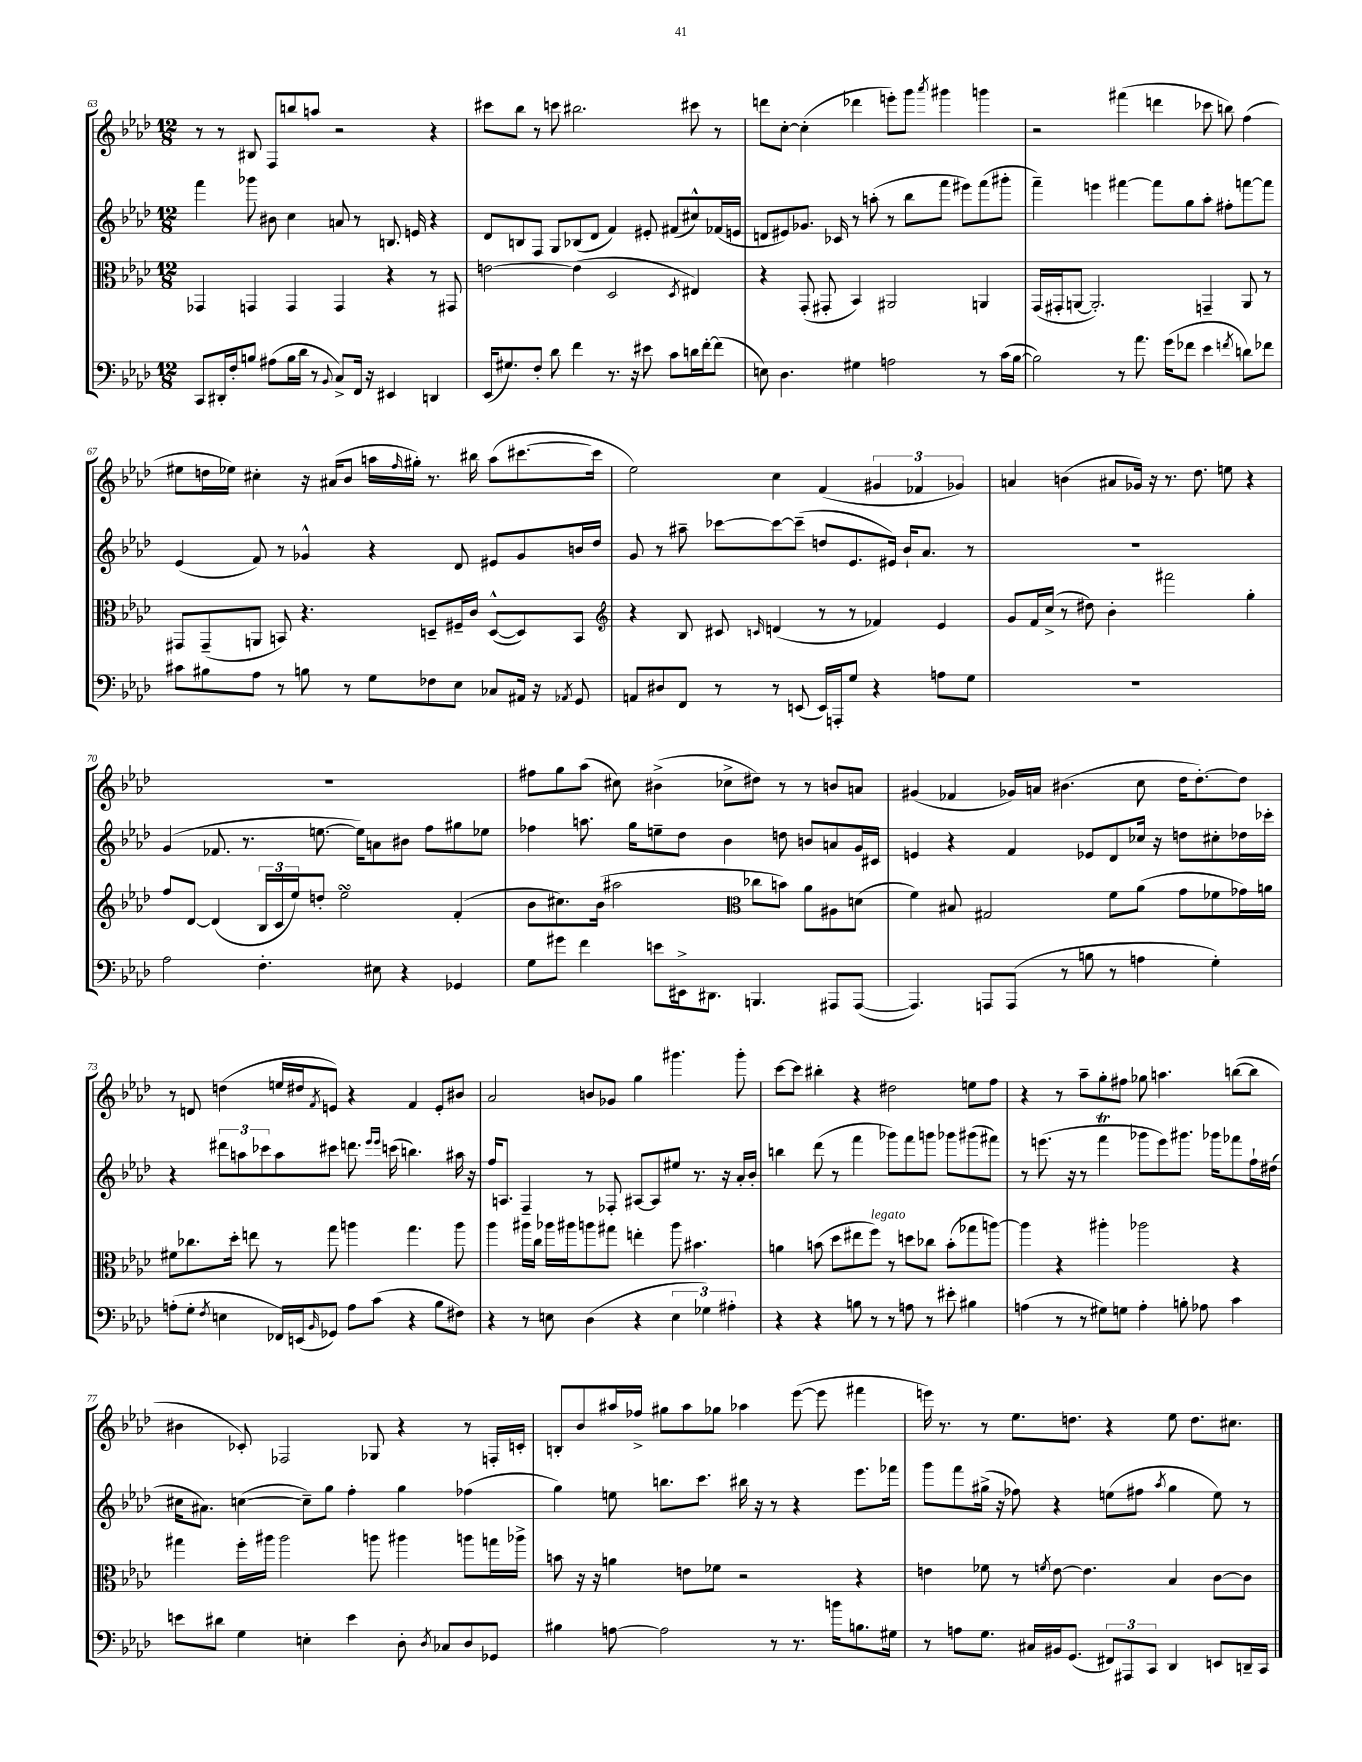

**kern	**kern	**kern	**kern
*part4	*part3	*part2	*part1
*staff4	*staff3	*staff2	*staff1
*clefF4	*clefC3	*clefG2	*clefG2
*k[b-e-a-d-]	*k[b-e-a-d-]	*k[b-e-a-d-]	*k[b-e-a-d-]
*M12/8	*M12/8	*M12/8	*M12/8
=63	=63	=63	=63
8CC/L	4GG-X/	4fff\	8r
16DD#X'/L	.	.	8r
16F'/J	.	.	.
8Bn/J	4GGn/	8ggg-X\	8B#X/
(8A#X\L	.	8b#X\	8F/L
16B\L	4GG/	4cc\	8bbn/
16d-\JJ	.	.	.
8r	.	.	8aan/J
8qqBB-/	.	.	.
8C^/L)	4GG/	8an/	2r
16FF/Jk	.	8r	.
16r	.	.	.
4EE#X/	4r	8.Bn/	.
.	.	16en/	.
4DDn/	8r	4r	4r
.	8GG#X/	.	.
=64	=64	=64	=64
(16EE-/KL	[2en\	8d-/L	8ccc#X\L
8.G#X/)	.	.	.
.	.	8Bn/	8bb-\J
8F'/J	.	8F/J	8r
8d-\	.	8G/L	8cccn\
4f\	(4e\]	(8B-X/	2.bb#X\
.	.	8d-/J	.
8.r	2D-/	4f/)	.
16r	.	.	.
8e#X\	.	8e#X'/	.
8c\L	.	(8f#X/L	.
.	8qD-/	.	.
16dn\L	4E#X/)	8cc#X^^/)	8ccc#X\
[16f'\J	.	.	.
(8f\J]	.	(16f-X/L	8r
.	.	16en/JJ	.
=65	=65	=65	=65
8En\)	4r	8dn/L	8dddn\L
4.D-\	.	8e#X/)	[8cc'\J
.	(8GG'/	8.g-X/J	(4cc'\]
.	8GG#X'/	.	.
.	.	16c-X/	.
4G#X\	4BB-/)	8r	4ddd-X\
.	.	(8aan'\	.
2An\	2AA#X/	8r	8eeen'\L)
.	.	8bb-\L	8ggg\J
.	.	.	8qaaa-/
.	.	8fff\J	4ggg#X\
.	.	8eee#X\L)	.
8r	4AAn/	(8fff\	4gggn\
(16c\LL	.	8ggg#X'\J	.
[16B-\JJ	.	.	.
=66	=66	=66	=66
2B-\])	(16GG/LL	4fff~\)	2r
.	16GG#X'/J	.	.
.	[8AAn/J	.	.
.	2.AA'/])	4eeen\	.
8r	.	[4fff#X\	(4fff#X\
8.a-\	.	.	.
.	.	8fff#\L]	4dddn\
(16g\KL	.	.	.
8f-X\J	.	8gg\	.
4e-\	4GGn~/	8aa-'\J	8ccc-X\
.	.	8ff#X'\L	8bbn\)
8qfn/	.	.	.
8dn\L)	8AA/	[8fffn\	(4ff\
8f-X\J	8r	8fff\J]	.
!!LO:LB:g=z
=67	=67	=67	=67
8c#X\L	8GG#X/L	(4e-/	8ee#X\L
8B#X\	(8GG#~/	.	16ddn\L
.	.	.	16ee-X\JJ)
8A-\J	8AAn/J	8f/)	4cc#X'\
8r	8BBn/)	8r	.
8Bn\	4.r	4g-X^^/	16r
.	.	.	(16a#X/KL
8r	.	.	8b-/J
8G\L	.	4r	16aan\LL
.	.	.	16qqff/
.	.	.	16gg#X'\JJ)
8F-X\	8Dn~/L	.	8.r
8E-\J	16F#X~/L	8d-/	.
.	16c/JJ	.	16bb#X\
8C-X/L	([8D^^/L	8e#X/L	(8aa\L
16AA#X/Jk	8D/])	8g-/	[8.ccc#X\
16r	.	.	.
8qAA-X/	.	.	.
8GG/	8BB/J	16bn/L	.
.	.	16dd-/JJ	16ccc#\Jk]
=68	=68	=68	=68
*	*clefG2	*	*
8AAn/L	4r	8g/	2ee-\)
8D#X/	.	8r	.
8FF/J	8B-/	8aa#X~\	.
8r	8c#X/	[8ccc-X\L	.
.	16qqcn/	.	.
8r	(4dn/	8ccc-\_	4cc\
(8EEn/	.	(8ccc-~\J]	.
16EE/LL)	8r	8ddn/L	(4f/
16AAAn'/J	.	.	.
8G/J	8r	8.e-/	.
4r	4f-X/)	.	6g#X/
.	.	16e#X/Jk)	.
.	.	16b-`/KL	.
.	.	.	6f-X/
.	.	8.a-/J	.
8An\L	4e-/	.	.
.	.	.	6g-X/)
8G\J	.	8r	.
=69	=69	=69	=69
1.r	8g/L	1.r	4an/
.	16f/L	.	.
.	(16cc^/JJ	.	.
.	8r	.	(4bn\
.	8dd#X\)	.	.
.	4b-'\	.	8a#X/L
.	.	.	16g-X/Jk)
.	.	.	16r
.	2fff#X\	.	8.r
.	.	.	8.dd-\
.	.	.	8een\
.	4gg'\	.	4r
!!LO:LB:g=z
=70	=70	=70	=70
2A-\	8ff/L	(4g/	1.r
.	[8d-/J	.	.
.	(4d-/]	8.f-X/	.
.	.	8.r	.
4.F'\	24B-/LL	.	.
.	24c/	.	.
.	24ee-/J)	.	.
.	8ddn'/J	[8.een\	.
.	2ee-sSSS\	.	.
.	.	16ee\KL])	.
8E#X\	.	8an\	.
4r	.	8b#X\J	.
.	.	8ff\L	.
4GG-X/	(4f'/	8gg#X\	.
.	.	8ee-X\J	.
=71	=71	=71	=71
8G\L	8b-\L	4ff-X\	8ff#X\L
8g#X\J	8.cc#X\)	.	8gg\
4f\	.	8.aan\	(8aa-\J
.	(16b-\Jk	.	.
.	2aa#X\	.	8cc#X\)
.	.	16gg\KL	.
8en\L	.	8een~\	(4b#X^\
16EE#X^\k	.	8dd-\J	.
8.DD#X\J	.	.	.
.	.	4b-\	8cc-X^\L
*	*clefC3	*	*
4.BBBn/	8cc-X\L	.	8dd#X\J)
.	8bn\J)	8ddn\	8r
.	8a-\L	8bn/L	8r
8AAA#X/L	8A#X\	8an/	8bn/L
([8AAA#/J	(8dn\J	16g/L	8an/J
.	.	16c#X/JJ	.
=72	=72	=72	=72
4.AAA#/])	4f\)	4en/	(4g#X/
.	8B#X/	4r	4f-X/
8AAAn/L	2G#X/	.	.
(8AAA/J	.	4f/	16g-X/LL)
.	.	.	16an/JJ
8r	.	.	(4.b#X\
8Bn\	.	8e-X/L	.
8r	8f\L	8d-/	.
4An\	(8a-\J	16cc-X/Jk	8cc\
.	.	16r	.
.	8g\L	8ddn\L	16dd-\KL
.	.	.	[8.dd-'\)
4G'\)	8f-X\	8cc#X'\	.
.	16g-X\L)	16dd-X\L	8dd-\J]
.	16an\JJ	16ccc-X'\JJ	.
!!LO:LB:g=z
=73	=73	=73	=73
(8An'\L	8f#X\L	4r	8r
8G'\J	8.cc-X\	.	8dn/
8qF/	.	.	.
4En\	.	12ddd#X\L	(4ddn\
.	16dd-'\Jk	.	.
.	.	12aan\	.
.	8een\	.	.
.	.	12ccc-X\	.
16FF-X/LL)	8r	8aa\	16een/LL
(16EEn/J	.	.	16dd#X/J
16qqBB-/	.	.	8qf/
8GG-X/J)	8gg\	8ccc#X\J	8en/J)
8A\L	4aan\	8.dddn\	4r
(8c\J	.	.	.
.	.	16qqeee-/LL	.
.	.	16qqeee-/JJ	.
.	.	(16cccn\	.
4r	4.gg\	4.bbn\)	4f/
8B-\L	.	.	8e'/L
8F#X\J)	8aa\	16aa#X\	8b#X/J
.	.	16r	.
=74	=74	=74	=74
4r	4aa-\	16ff/KL	2a-/
.	.	8.An/J	.
8r	16aa#X\LL	4F~/	.
.	16cc\JJ	.	.
8En\	16aa-X\LL	.	.
.	16aa#X\J	.	.
(4D-\	8aan\	8r	8bn/L
.	8gg#X\J	8F-X'/	8g-X/J
4r	4een'\	[8A#X/L	4gg\
.	.	8A#/]	.
6E\	8aa\	8ee#X/J	4.ggg#X\
.	4.b#X\	8.r	.
6G-X\)	.	.	.
.	.	16r	.
6A#X'\	.	.	.
.	.	16a-'/LL	8ggg#'\
.	.	16b-'/JJ	.
=75	=75	=75	=75
4r	4an\	4bbn\	[8ccc\L
.	.	.	8ccc\J]
4r	(8bn\	(8ddd-\	4bb#X'\
.	8dd-\L	8r	.
8Bn\	8ee#X\	4fff\	4r
!	!LO:TX:a:i:t=legato	!	!
8r	8ff\J)	.	.
8r	8r	8ggg-X\L)	2dd#X\
8An\	8ddn\L	8fff\	.
8r	8cc-X\J	8gggn\J	.
8e#X'\	(8b'\L	8ggg-X\L	.
4B#X\	8gg-X\	(8ggg#X\	8een\L
.	[8aan\J)	8fff#X\J)	8ff\J
=76	=76	=76	=76
(4An\	4aa\]	8r	4r
.	.	(8.eeen\	.
8r	4r	.	8r
.	.	16r	.
8r	.	8r	8aa-~\L
8G#X\L)	4aa#X'\	4fffT\	8gg'\
8Gn\J	.	.	8ff#X\J
4A'\	2aa-X\	8ggg-X\L	8gg-X\
.	.	8eee\)	4.aan\
8Bn'\	.	8.ggg#X\J	.
8A-X\	.	.	.
.	.	16ggg-X\KL	.
4c\	4r	8fff-X\	([8bbn\L
.	.	16ff`\L	8bb\J]
.	.	(16dd#X\JJ	.
!!LO:LB:g=z
=77	=77	=77	=77
8en\L	4gg#X\	16cc#X\KL	4b#X\
.	.	8.a#X\J)	.
8d#X\J	.	.	.
4G\	16ff'\LL	([4ccn\	8c-X'/)
.	16aa#X\JJ	.	.
.	2aa#\	.	2F-X/
4En'\	.	8cc~\L])	.
.	.	8gg\J	.
4e\	.	4ff'\	.
.	8aan\	.	8G-X/
8D-'\	4aa#X\	4gg\	4r
8qD-/	.	.	.
8C-X/L	.	.	.
8D-/	8aan\L	(4ff-X\	8r
8GG-X/J	16ggn\L	.	16Fn'/LL
.	16aa-X^\JJ	.	16cn'/JJ
=78	=78	=78	=78
4B#X\	8bn\	4gg\)	8Bn'/L
.	16r	.	8b-/
.	16r	.	.
[8An\	4an\	8een\	16aa#X/L
.	.	.	16ff-X^/JJ
2A\]	.	8.bbn\L	8gg#X\L
.	8en\L	.	8aa#\
.	.	8.ccc\J	.
.	8f-X\J	.	8gg-X\J
.	2r	16bb#X\	4aa-X\
.	.	16r	.
8r	.	8r	.
8.r	.	4r	([8eee-\
.	.	.	8eee-\]
16bn\KL	.	.	.
8.Bn\	4r	8.eee-\L	4fff#X\
16G#X\Jk	.	16fff-X\Jk	.
=79	=79	=79	=79
8r	4en\	8ggg\L	16eeen\)
.	.	.	8.r
8An\L	.	8fff\	.
8.G\J	8f-X\	(16gg#X^\Jk	8r
.	.	16r	.
.	8r	8ff-X\)	8.ee-\L
16C#X/LL	.	.	.
.	8qfn/	.	.
16BB#X/J	[8e\	4r	.
(8.GG/J	.	.	8.ddn\J
.	4.e\]	.	.
12FF#X/L)	.	(8een\L	4r
12AAA#X/	.	.	.
.	.	8ff#X\J	.
12CC/J	.	.	.
.	.	8qaa-/	.
4DD-/	4B-/	4gg#\	8ee-\
.	.	.	8.dd\L
8EEn/L	[8c\L	8ee\)	.
.	.	.	8.cc#X\J
16DDn~/L	8c\J]	8r	.
16CC/JJ	.	.	.
==	==	==	==
*-	*-	*-	*-
